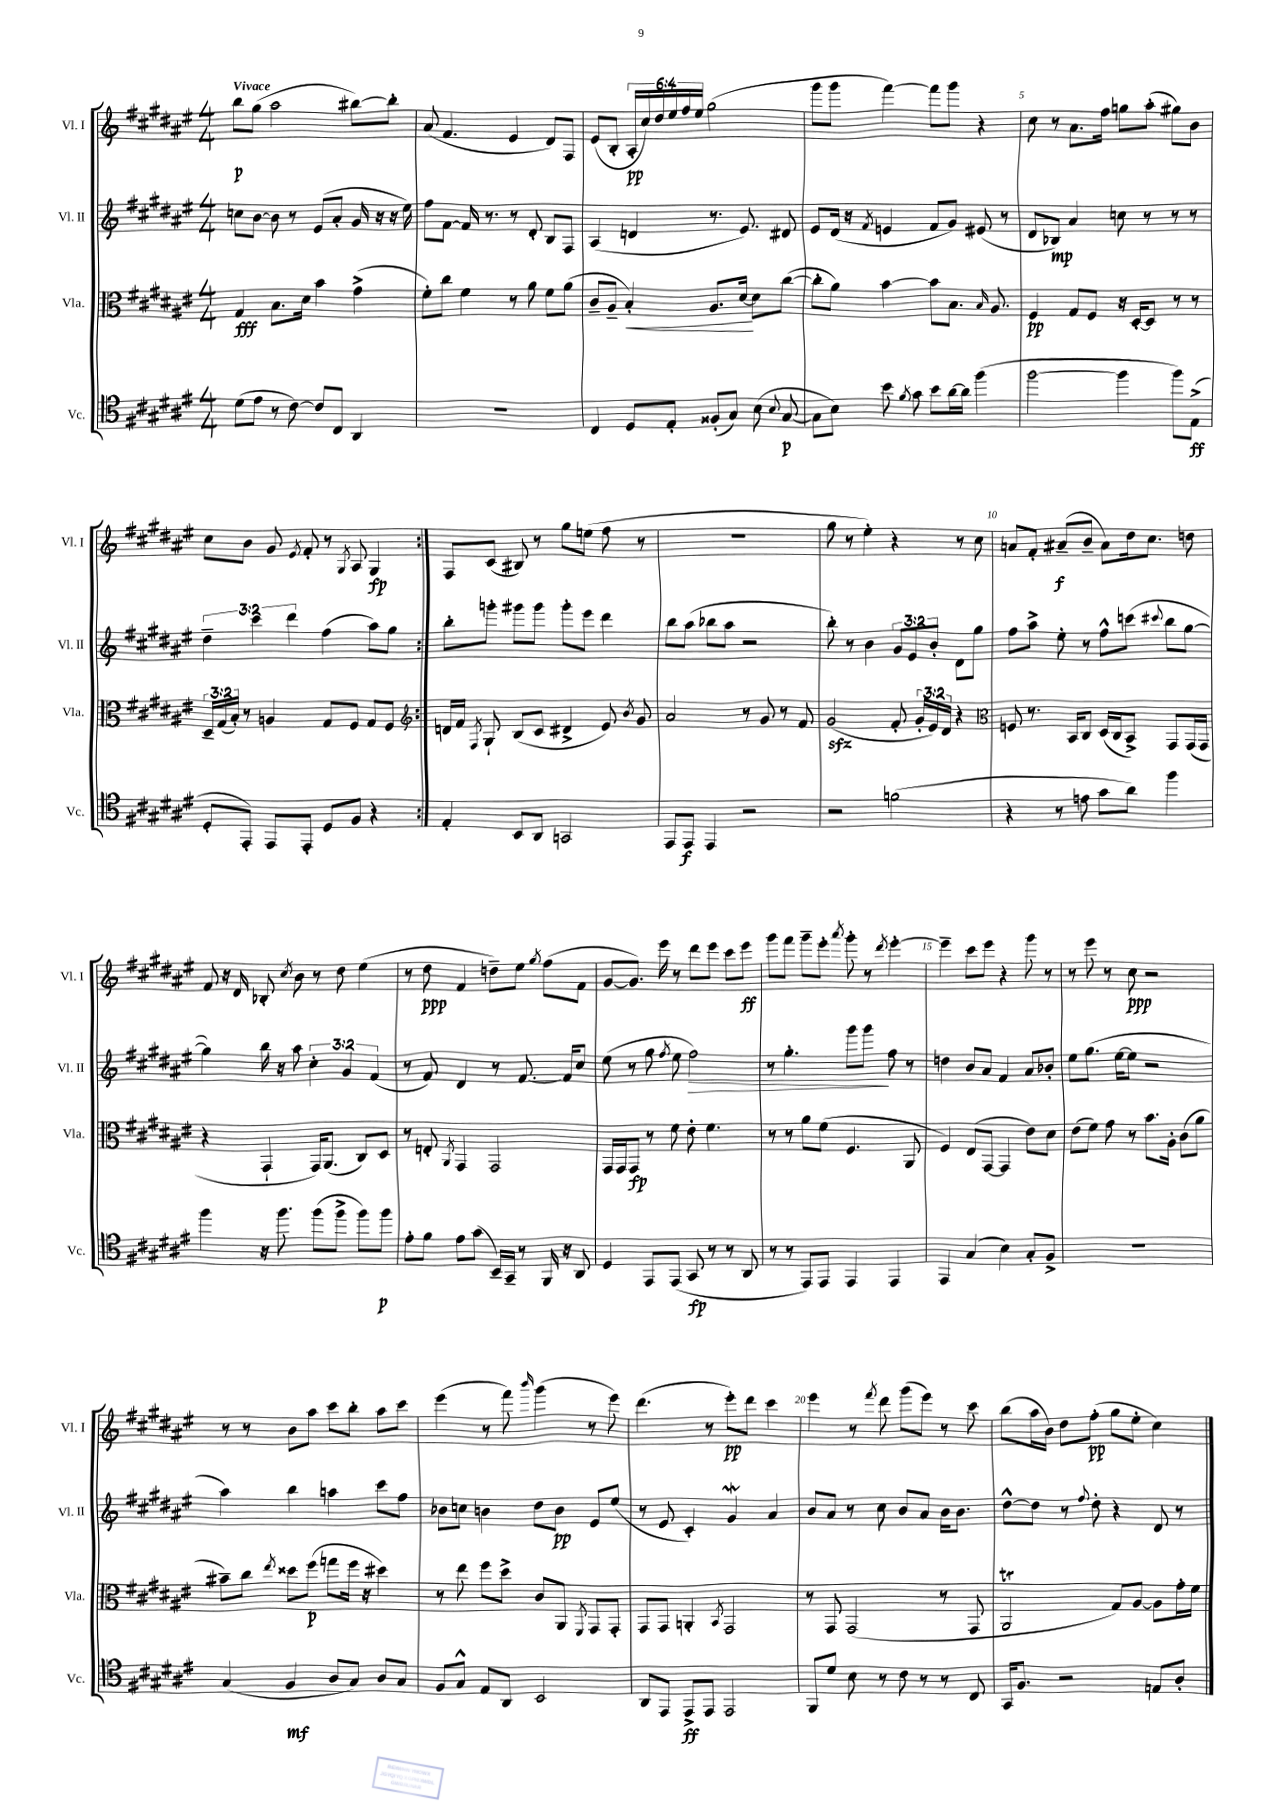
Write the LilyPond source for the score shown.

<<
\new StaffGroup <<
\new Staff = "s0" \with { instrumentName = "Vl. I" shortInstrumentName = "Vl. I" } {
    \clef treble \key fis \major \numericTimeSignature \time 4/4 \override Staff.TupletNumber.text = #tuplet-number::calc-fraction-text \tempo "Vivace"
    \autoBeamOff \repeat volta 2 { b''8[\p gis''8]( ais''2 bis''8[~) bis''8]-. |
    ais'8( fis'4. eis'4 dis'8[) fis8] |
    eis'8[( b8]-. \tuplet 6/4 { ais16[-.\pp cis''16) dis''16 eis''16 fis''16 eis''16] } gis''2( |
    gis'''8[ gis'''8] fis'''4~) fis'''8[ gis'''8] r4 |
    cis''8 r8 ais'8.[ fis''16] g''8[ ais''8]-.( gis''8[) b'8] |
    cis''8[ b'8] gis'8 \acciaccatura { eis'8 } fis'8-. r8 \acciaccatura { gis8 } ais8 gis4\fp | }
    fis8[ cis'8]( bis8) r8 gis''8[ e''8]( fis''8 r8 |
    R1 |
    gis''8 r8 eis''4-.) r4 r8 cis''8 |
    a'8[ fis'8]-. ais'8[--\f( b'8]-- ais'8[) dis''16 cis''8.] d''8 |
    fis'8 r16 dis'16 bes8-. \acciaccatura { cis''8 } b'8 r8 dis''8 eis''4( |
    r8 dis''8\ppp fis'4 d''8[--) eis''8] \acciaccatura { gis''8 } fis''8[( fis'8] |
    gis'8[~ gis'8.]) eis'''16 r8 dis'''8[ eis'''8] cis'''8[ eis'''8]\ff |
    gis'''8[ fis'''8] gis'''8[-- eis'''8]-. \acciaccatura { ais'''8 } gis'''8-. r8 \acciaccatura { dis'''8 } eis'''4~-. |
    eis'''4-- cis'''8[ eis'''8] r4 gis'''8 r8 |
    r8 eis'''8 r8 cis''8\ppp r2 |
    r8 r8 b'8[ ais''8] cis'''8[ b''8]-. ais''8[ cis'''8] |
    eis'''4( r8 fis'''8) \grace { b'''16 } gis'''4( r8 eis'''8) |
    dis'''4.( r8 eis'''8[-.\pp) dis'''8] cis'''4 |
    eis'''4 r8 \acciaccatura { fis'''8 } dis'''8 gis'''8[( eis'''8]) r8 cis'''8 |
    b''8[( ais''16 b'16]) dis''8[ fis''8]-.\pp( gis''8[ eis''8]-. cis''4) \bar "|." |
}
\new Staff = "s1" \with { instrumentName = "Vl. II" shortInstrumentName = "Vl. II" } {
    \clef treble \key fis \major \numericTimeSignature \time 4/4 \override Staff.TupletNumber.text = #tuplet-number::calc-fraction-text
    \autoBeamOff \repeat volta 2 { c''8[ b'8]~ b'8 r8 eis'8[( ais'8]-. gis'16 r16 r16 eis''16) |
    fis''8[ fis'8]~ fis'16 r8. r8 dis'8-. b8[ fis8] |
    ais4( d'4 r8. eis'8.) dis'8 |
    eis'8[ dis'16]( r16 \acciaccatura { fis'8 } e'4 fis'8[ gis'8]) eis'8( r8 |
    dis'8[ bes8]\mp) ais'4 c''8 r8 r8 r8 |
    \tuplet 3/2 { dis''4-- cis'''4 dis'''4 } fis''4( ais''8[) gis''8] | }
    b''8[-. g'''8]-. gis'''8[ gis'''8] gis'''8[-. eis'''8] dis'''4 |
    b''8[ ais''8]( bes''8[ ais''8] r2 |
    b''8-.) r8 b'4 \tuplet 3/2 { gis'8[ eis'8 b'8]-. } dis'8[ gis''8] |
    fis''8[ ais''8]-> eis''8-. r8 fis''8[-^ c'''8]( \appoggiatura { cis'''8 } b''8[ gis''8]~ |
    gis''4) b''16 r16 ais''8 \tuplet 3/2 { cis''4-. gis'4 fis'4( } |
    r8 fis'8) dis'4 r8 fis'8.~ fis'16[ cis''8] |
    eis''8( r8 gis''8 \acciaccatura { fis''8 } eis''8 fis''2\>) |
    r8 gis''4.-. gis'''8[ gis'''8]\! fis''8 r8 |
    d''4 b'8[ ais'8] fis'4 ais'8[ bes'8]-. |
    eis''8[ gis''8.]( eis''16[~ eis''8] r2 |
    ais''4) b''4 a''4 cis'''8[ fis''8] |
    bes'8[ c''8] b'4 dis''8[ b'8]\pp eis'8[ eis''8]( |
    r8 eis'8 cis'4-.) gis'4\mordent ais'4 |
    b'8[ ais'8] r8 cis''8 b'8[ ais'8] b'16[ b'8.] |
    dis''8[~-^ dis''8] r8 \appoggiatura { fis''8 } dis''8-. r4 dis'8 r8 \bar "|." |
}
\new Staff = "s2" \with { instrumentName = "Vla." shortInstrumentName = "Vla." } {
    \clef alto \key fis \major \numericTimeSignature \time 4/4 \override Staff.TupletNumber.text = #tuplet-number::calc-fraction-text
    \autoBeamOff \repeat volta 2 { gis4\fff b8.[ dis'16] b'4 gis'4->( |
    fis'8[-.) cis''8] fis'4 r8 ais'8 fis'8[ ais'8]( |
    cis'8[-- ais8]-- b4-.\<) ais8.[ dis'16]~\! dis'8[ cis''8]~( |
    cis''8[-. ais'8]) b'4~ b'8[ b8.] \grace { b16 } ais8. |
    fis4\pp gis8[ fis8] r16 dis16[~-. dis8] r8 r8 |
    \tuplet 3/2 { dis16[-- gis16( b16]-.) } r8 a4 gis8[ fis8] gis8[ fis8] | }
    \clef treble d'16[ fis'16] \acciaccatura { fis8 } gis8-! b8[( cis'8] dis'4-> eis'8) \acciaccatura { b'8 } gis'8 |
    ais'2 r8 gis'8 r8 fis'8 |
    gis'2\sfz( fis'8-. \tuplet 3/2 { gis'16[-. eis'16) dis'16] } r4 |
    \clef alto f8 r8. b,16[ cis8] dis16[( cis16 b,8]->) gis,8[ gis,16( gis,16] |
    r4 gis,4-! gis,16[) ais,8.]( cis8[) dis8] |
    r8 e8-. \acciaccatura { ais,8 } gis,4 gis,2 |
    gis,16[ gis,16 gis,8]\fp r8 fis'8 eis'8-. fis'4. |
    r8 r8 ais'8[ fis'8]( fis4. ais,8 |
    fis4) eis8[( gis,8]~ gis,4 eis'8[) dis'8] |
    eis'8[( fis'8]) gis'8 r8 b'8.[ ais16]-. cis'8[( ais'8] |
    bis'8[--) cis''8] \acciaccatura { eis''8 } disis''8[ fis''8]\p( g''8[ fis''16] r16 dis''4) |
    r8 eis''8 fis''8[ dis''8]-> cis'8[ ais,8] \acciaccatura { fis,8 } gis,8[ gis,8]-. |
    gis,8[ gis,8] a,4-. \acciaccatura { b,8 } gis,2 |
    r8 gis,8 gis,2( r8 gis,8 |
    ais,2\trill gis8[) ais8]~ ais8[ gis'16-. fis'16] \bar "|." |
}
\new Staff = "s3" \with { instrumentName = "Vc." shortInstrumentName = "Vc." } {
    \clef tenor \key fis \major \numericTimeSignature \time 4/4
    \autoBeamOff \repeat volta 2 { dis'8[( eis'8] r8 cis'8~) cis'8[ cis8] ais,4 |
    R1 |
    cis4 dis8[ eis8]-. fisis8[-.( gis8]) b8( \appoggiatura { b8 } gis8~\p |
    gis8[ b8]) b'8 \acciaccatura { fis'8 } gis'8 b'8[ ais'16~ ais'16] fis''4( |
    fis''2~ fis''4 fis''8[) eis8]->\ff( |
    dis8[-. eis,8]-.) eis,8[ eis,8]-. dis8[ fis8] r4 | }
    eis4-. b,8[ ais,8] g,2 |
    eis,8[ eis,8]\f eis,4 r2 |
    r2 f'2( |
    r4 r8 e'8 gis'8[ ais'8]) fis''4 |
    fis''4 r16 fis''8. fis''8[( fis''8]-> fis''8[) fis''8]\p |
    eis'8[-. fis'8] eis'8[ gis'8]( b,16[--) gis,16]-- r8 fis,16 r16 ais,8 |
    dis4 eis,8[ eis,8]( gis,8\fp r8 r8 ais,8 |
    r8 r8 eis,8[) eis,8] eis,4 eis,4 |
    eis,4 gis4( b4) gis8[-. fis8]-> |
    R1 |
    gis4( fis4\mf ais8[ gis8]) ais8[ gis8] |
    fis8[ gis8]-^ eis8[ ais,8] b,2 |
    ais,8[ eis,8] eis,8[->\ff eis,8] eis,2 |
    fis,8[ dis'8] b8 r8 cis'8 r8 r8 cis8 |
    gis,16[ fis8.] r2 e8[ ais8]-. \bar "|." |
}
>>
>>
\layout { \context { \Score \override BarNumber.break-visibility = ##(#f #t #t) barNumberVisibility = #(every-nth-bar-number-visible 5) } }
